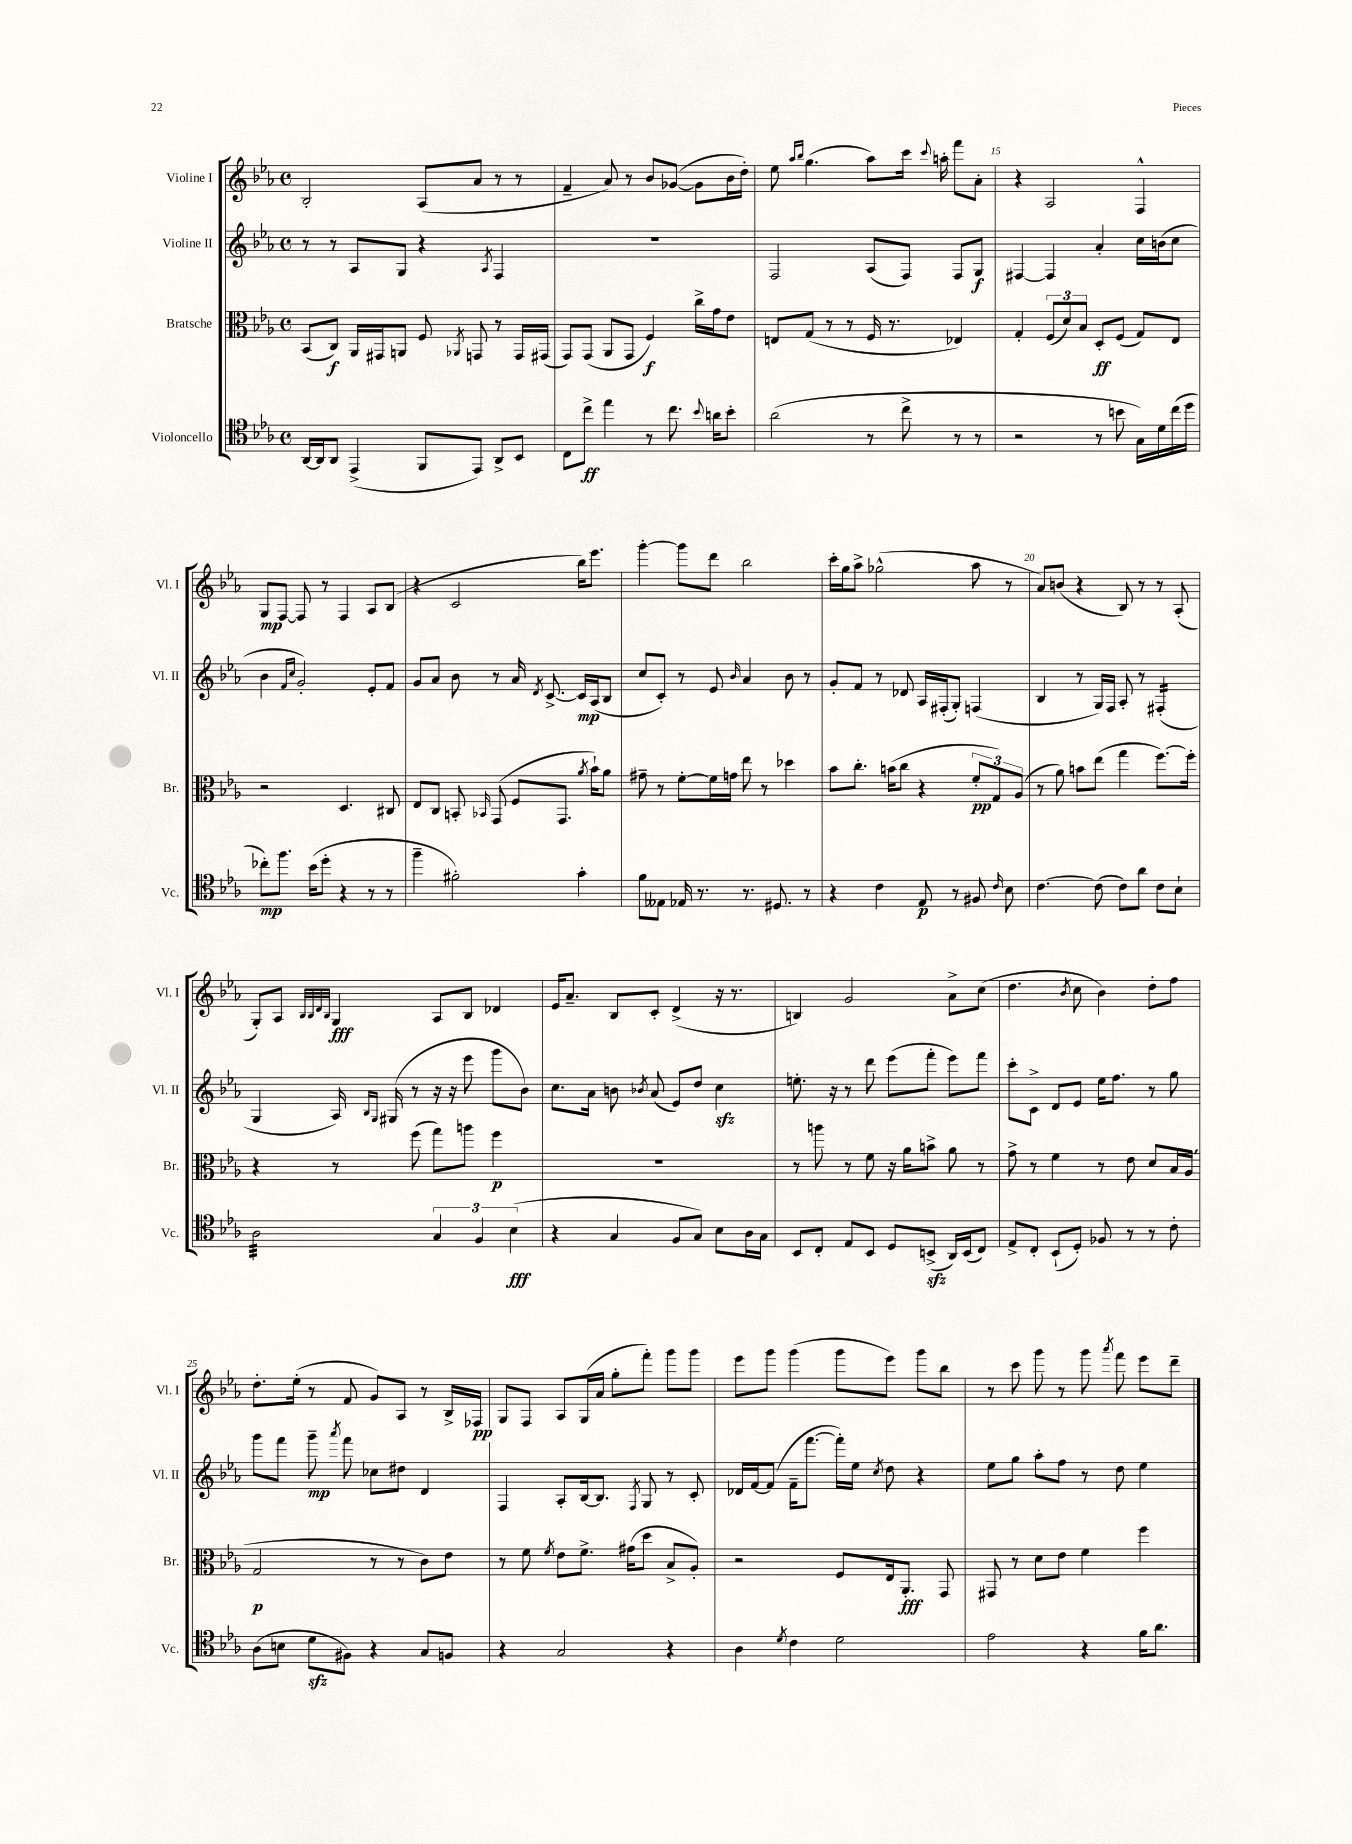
<<
\new StaffGroup <<
\new Staff = "s0" \with { instrumentName = "Violine I" shortInstrumentName = "Vl. I" } {
    \clef treble \key ees \major \defaultTimeSignature \time 4/4
    \autoBeamOff bes2-. aes8[( aes'8] r8 r8 |
    f'4-- aes'8) r8 bes'8[ ges'8]~( ges'8[ bes'16 d''16]-.) |
    ees''8 \grace { aes''16[ bes''16] } g''4.( aes''8[) c'''16] \appoggiatura { c'''8 } a''16-. f'''8[ aes'8]-. |
    r4 aes2 f4-^ |
    g8[\mp f8]~ f8 r8 f4 aes8[ bes8]( |
    r4 c'2 bes''16[) ees'''8.] |
    g'''4~-. g'''8[ d'''8] bes''2 |
    c'''16[-. g''16 aes''8]-> ges''2-^( aes''8 r8 |
    aes'8[) b'8]( r4 bes8) r8 r8 aes8-.( |
    g8[-.) aes8] \grace { bes32[ bes32 d'32 bes32] } g4\fff aes8[ bes8] des'4 |
    ees'16[ aes'8.]-- bes8[ c'8]-. d'4->( r16 r8. |
    b4) g'2 aes'8[-> c''8]( |
    d''4. \acciaccatura { bes'8 } c''8 bes'4) d''8[-. f''8] |
    d''8.[-. ees''16]-.( r8 f'8 g'8[) aes8] r8 bes16[-> fes16]\pp |
    g8[ f8] aes8[ g16( aes'16] g''8[-. f'''8]-.) g'''8[ g'''8] |
    ees'''8[ g'''8] g'''4( g'''8[ ees'''8]) g'''8[ bes''8] |
    r8 c'''8 g'''8 r8 g'''8 \acciaccatura { aes'''8 } f'''8 ees'''8[ d'''8]-- \bar "|." |
}
\new Staff = "s1" \with { instrumentName = "Violine II" shortInstrumentName = "Vl. II" } {
    \clef treble \key ees \major \defaultTimeSignature \time 4/4
    \autoBeamOff r8 r8 aes8[ g8] r4 \acciaccatura { aes8 } f4 |
    R1 |
    f2 aes8[( f8]) f8[ g8]\f |
    fis4~ fis4 aes'4-. c''16[ b'16( c''8] |
    bes'4 \grace { f'16[ c''16] } g'2-.) ees'8[-. f'8] |
    g'8[ aes'8] bes'8 r8 aes'16 \acciaccatura { d'8 } c'8.~-> c'16[\mp aes16( bes8] |
    c''8[ c'8]-.) r8 ees'8 \grace { bes'16 } aes'4 bes'8 r8 |
    g'8[-. f'8] r8 des'8 aes16[ fis16-.( g8]-.) f4( |
    bes4 r8 g16[) f16] aes8-. r8 fis4:16-.( |
    g4 aes16) \grace { bes16[ g16] } gis16( r8 r16 r16 ees'''8 g'''8[ bes'8]) |
    c''8.[ aes'16] b'8 \acciaccatura { bes'8 } aes'8( ees'8[) d''8] c''4\sfz |
    e''8.-. r16 r8 d'''8 ees'''8[( f'''8]-. ees'''8[) f'''8] |
    c'''8[-. c'8]-> d'8[ ees'8] ees''16[ f''8.] r8 g''8 |
    g'''8[ f'''8] g'''8--\mp \acciaccatura { aes'''8 } f'''8 ces''8[ dis''8] d'4 |
    f4 aes8[-. bes16~ bes8.] \acciaccatura { f8 } g8 r8 c'8-. |
    des'16[ f'16~ f'8]( f'16[-- f'''8.]~ f'''16[-.) ees''16] \acciaccatura { c''8 } d''8 r4 |
    ees''8[ g''8] aes''8[-. f''8] r8 d''8 ees''4 \bar "|." |
}
\new Staff = "s2" \with { instrumentName = "Bratsche" shortInstrumentName = "Br." } {
    \clef alto \key ees \major \defaultTimeSignature \time 4/4
    \autoBeamOff bes,8[( c8]\f) aes,16[ gis,16 a,8] f8 \acciaccatura { aes,8 } g,8 r8 g,16[ gis,16]( |
    g,8[) g,8]( aes,8[ g,8] f4\f) c''16[-> g'16 ees'8] |
    e8[ g8]( r8 r8 f16 r8. ees4) |
    g4-. \tuplet 3/2 { f8[( d'8) bes8] } d8[-.\ff f8]( g8[) ees8] |
    r2 d4. cis8 |
    ees8[ c8] b,8-. \grace { bes,16 } g,8( f8[ g,8.] \acciaccatura { aes'8 } bes'16[-!) aes'8] |
    gis'8-- r8 f'8[~-. f'16 g'16] ees''8 r8 des''4 |
    bes'8[ c''8.]-. b'16[( c''8] r4 \tuplet 3/2 { f'8[-.\pp g8) aes8]( } |
    r8 aes'8) b'8[ ees''8]( g''4 f''8.[~) f''16]-. |
    r4 r8 f''8( g''8[) a''8] f''4\p |
    R1 |
    r8 a''8 r8 f'8 r16 aes'16[ b'8]-> aes'8 r8 |
    g'8-> r8 f'4 r8 ees'8 d'8[ bes16 aes16]( |
    g2\p r8 r8 c'8[) ees'8] |
    r8 f'8 \acciaccatura { f'8 } ees'8[ f'8.]-> gis'16[( d''8] bes8[-> aes8]-.) |
    r2 f8[ ees16 aes,8.]-.\fff g,8 |
    gis,8 r8 d'8[ ees'8] f'4 f''4 \bar "|." |
}
\new Staff = "s3" \with { instrumentName = "Violoncello" shortInstrumentName = "Vc." } {
    \clef tenor \key ees \major \defaultTimeSignature \time 4/4
    \autoBeamOff aes,16[~ aes,16 aes,8] ees,4->( f,8[ ees,8]) aes,8[-> bes,8] |
    c8[ c''8]->\ff ees''4 r8 c''8. \appoggiatura { bes'8 } a'16[ bes'8]-. |
    aes'2( r8 c''8-> r8 r8 |
    r2 r8 b'8 g16[) d'16 c''16( d''16] |
    ces''8[-.\mp) f''8.] bes'16[( d''8]-. r4 r8 r8 |
    f''4-- fis'2-.) g'4-. |
    f'8[ eeses8] ees16 r8. r8. dis8. r8 |
    r4 c'4 ees8\p r8 fis8 \grace { c'16 } bes8 |
    c'4.~ c'8( c'8[) aes'8] c'8[ bes8]-! |
    aes2:32 \tuplet 3/2 { g4 f4 bes4\fff( } |
    r4 g4 f8[ g8]) bes8[ aes16 g16] |
    bes,8[ c8]-. ees8[ bes,8] d8[ b,8]->\sfz( aes,16[) b,16( c8]) |
    ees8[-> c8]-. bes,8[-!( d8]-.) fes8 r8 r8 c'8-. |
    aes8[( b8] d'8[\sfz fis8]) r4 g8[ f8] |
    r4 g2 r4 |
    aes4 \acciaccatura { d'8 } c'4 d'2 |
    ees'2 r4 f'16[ aes'8.] \bar "|." |
}
>>
>>
\layout { \context { \Score currentBarNumber = #12 \override BarNumber.break-visibility = ##(#f #t #t) barNumberVisibility = #(every-nth-bar-number-visible 5) } }
